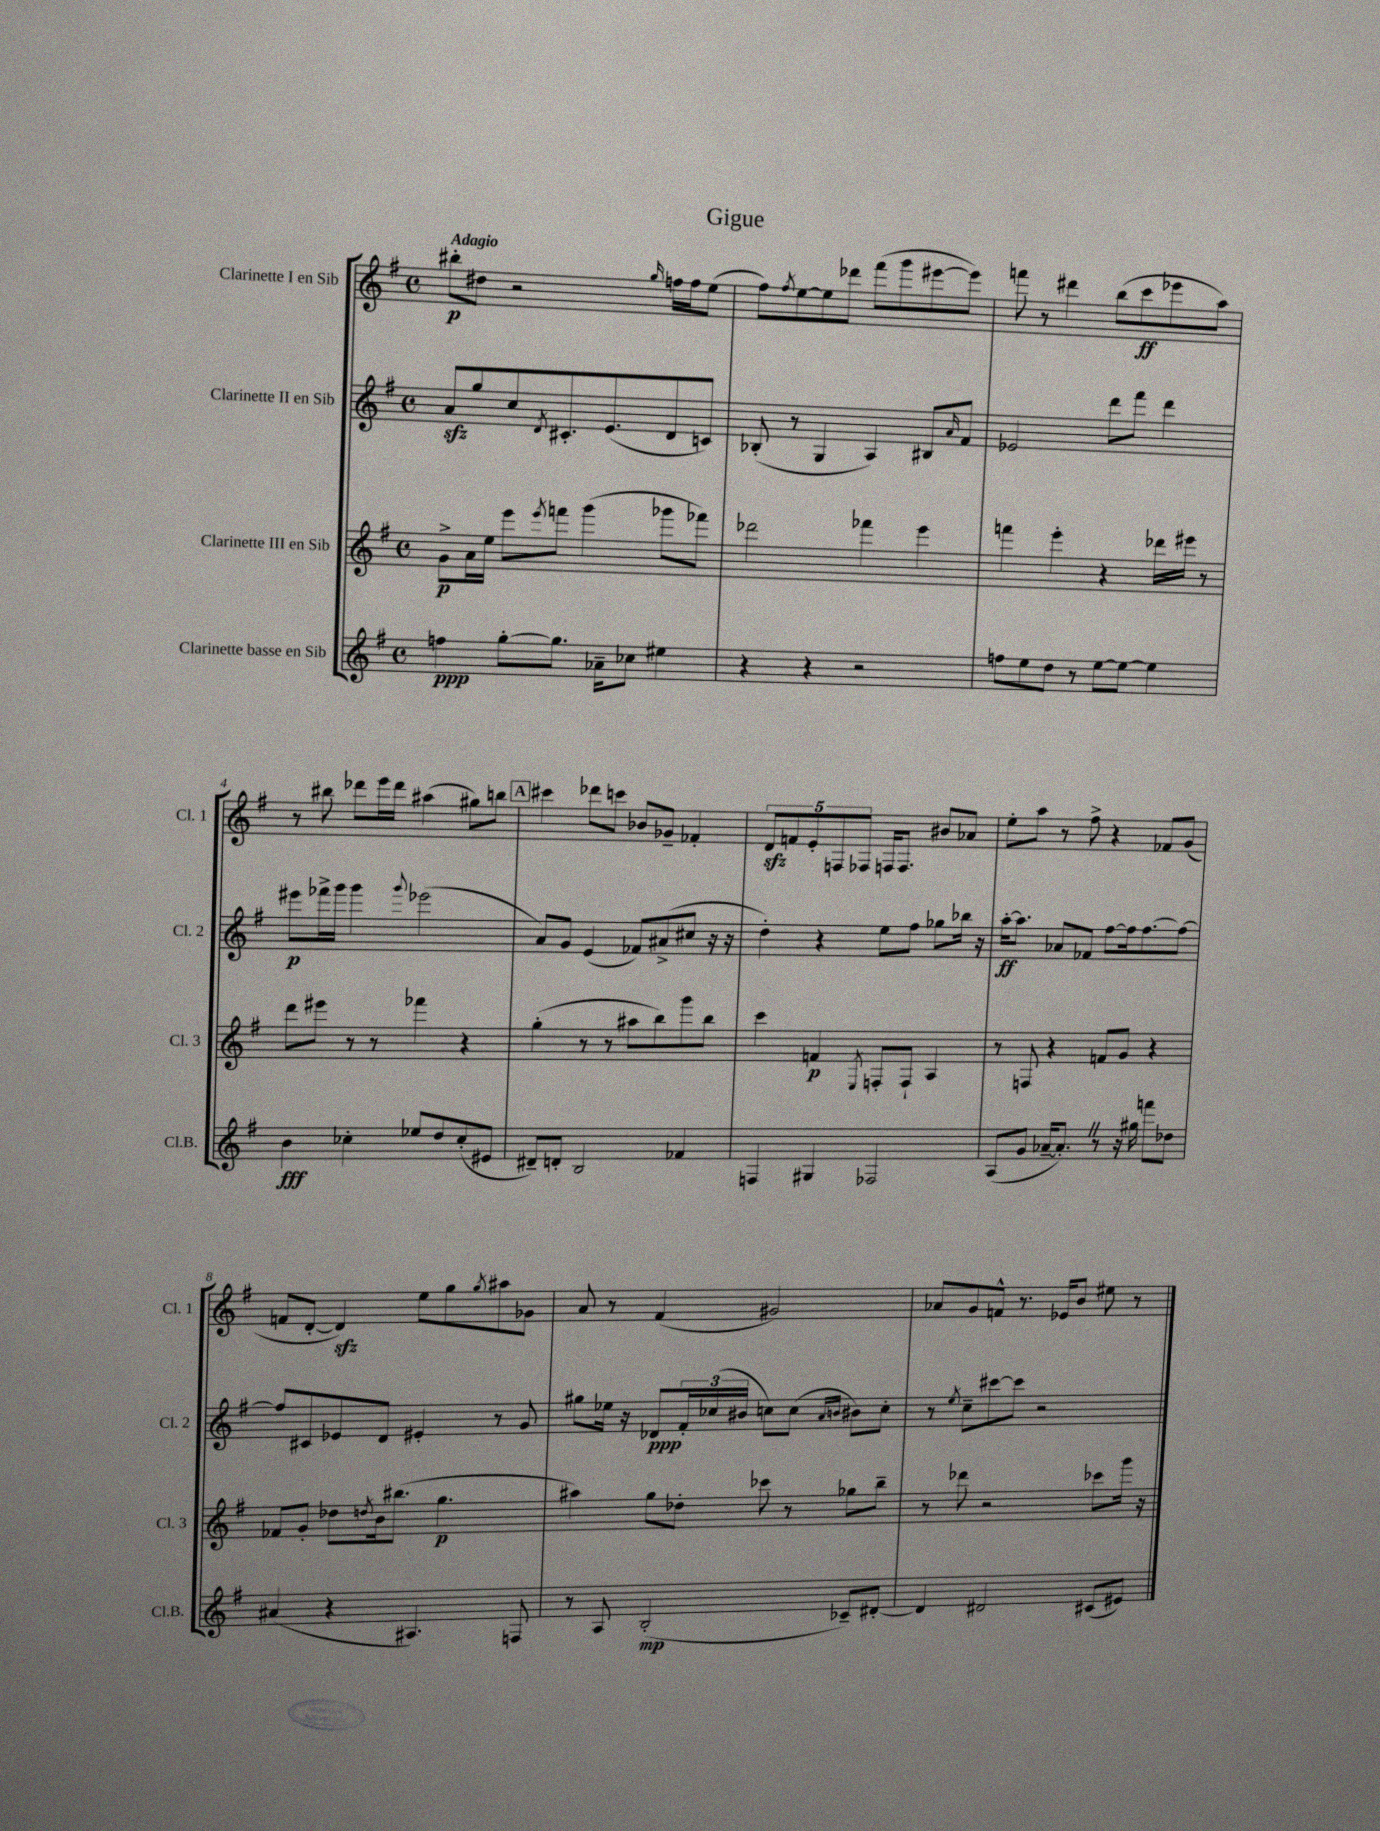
\header { title = "Gigue" }
<<
\new StaffGroup <<
\new Staff = "s0" \with { instrumentName = "Clarinette I en Sib" shortInstrumentName = "Cl. 1" } {
    \clef treble \key g \major \defaultTimeSignature \time 4/4 \tempo "Adagio"
    bis''8-.\p dis''8 r2 \grace { g''16 } f''16 f''16 e''8( |
    fis''8) \acciaccatura { fis''8 } e''8~ e''8 des'''8 fis'''8( g'''8 eis'''8~ eis'''8) |
    f'''8 r8 dis'''4 b''8( c'''8\ff ees'''8 a''8) |
    r8 bis''8 des'''8 e'''16 des'''16 ais''4( gis''8) b''8 |
    \mark \markup { \box "A" } cis'''4 des'''8 c'''8 bes'8 ges'8-- fes'4-. |
    \tuplet 5/4 { d'8\sfz f'8 e'8-. f8 fes8 } f16 f8. bis'8 aes'8 |
    e''8-. a''8 r8 fis''8-> r4 fes'8 g'8( |
    f'8 d'8~-. d'4\sfz) e''8 g''8 \acciaccatura { g''8 } ais''8 ges'8 |
    a'8 r8 fis'4( gis'2) |
    aes'8 g'8 f'8-^ r8. ees'16 b'8 eis''8 r8 \bar "|." |
}
\new Staff = "s1" \with { instrumentName = "Clarinette II en Sib" shortInstrumentName = "Cl. 2" } {
    \clef treble \key g \major \defaultTimeSignature \time 4/4
    a'8\sfz g''8 c''8 \acciaccatura { d'8 } cis'8.-. e'8.( d'8 c'8) |
    bes8-.( r8 g4 a4) bis8 \grace { a'16 } fis'8 |
    ees'2 d'''8 fis'''8 d'''4 |
    eis'''8\p fes'''16-> g'''16 g'''4 \appoggiatura { g'''8 } ees'''2( |
    \mark \markup { \box "A" } a'8) g'8 e'4( fes'8) ais'8->( cis''8 r16 r16 |
    d''4-.) r4 e''8 fis''8 ges''8 bes''16 r16 |
    a''16~-.\ff a''8. aes'8 fes'8 fis''8~ fis''16 fis''8.~ fis''8~ |
    fis''8 cis'8 ees'8 d'8 eis'4-. r8 g'8 |
    gis''8 ees''16 r16 des'8\ppp \tuplet 3/2 { fis'16-. ces''16( bis'16 } c''8) c''8( \grace { a'16 b'16 } bis'8) c''8-. |
    r8 \acciaccatura { e''8 } c''8-- cis'''8~ cis'''8 r2 \bar "|." |
}
\new Staff = "s2" \with { instrumentName = "Clarinette III en Sib" shortInstrumentName = "Cl. 3" } {
    \clef treble \key g \major \defaultTimeSignature \time 4/4
    g'8->\p a'16 e''16 e'''8 \acciaccatura { e'''8 } f'''8 g'''4( ges'''8 fes'''8) |
    des'''2 fes'''4 e'''4 |
    f'''4 e'''4-. r4 des'''16 eis'''16 r8 |
    d'''8 eis'''8 r8 r8 fes'''4 r4 |
    \mark \markup { \box "A" } g''4-.( r8 r8 ais''8 b''8) g'''8 b''8 |
    c'''4 f'4\p \acciaccatura { e8 } f8-. f8-! a4 |
    r8 f8 r4 f'8 g'8 r4 |
    fes'8 g'8-. des''8 \acciaccatura { d''8 } b'16 bis''8.( g''4.\p |
    ais''4) g''8 des''8-. ces'''8 r8 ges''8 b''8-- |
    r8 des'''8 r2 ces'''8 g'''16 r16 \bar "|." |
}
\new Staff = "s3" \with { instrumentName = "Clarinette basse en Sib" shortInstrumentName = "Cl.B." } {
    \clef treble \key g \major \defaultTimeSignature \time 4/4
    f''4\ppp g''8~-. g''8. aes'16-- ces''8 eis''4 |
    r4 r4 r2 |
    f''8 e''8 d''8 r8 e''8~ e''8~ e''4 |
    b'4\fff ces''4-. ees''8 d''8 ces''8-.( eis'8 |
    \mark \markup { \box "A" } dis'8--) d'8-. b2 fes'4 |
    f4 gis4 fes2 |
    a8( g'8 aes'16~-- aes'8.-.) \once \override BreathingSign.text = \markup { \musicglyph "scripts.caesura.straight" } \breathe r8 r16 gis''16 f'''8 des''8 |
    ais'4( r4 ais4.) f8 |
    r8 a8 b2-.\mp( ces'8--) dis'8~-. |
    dis'4 dis'2 cis'8( eis'8) \bar "|." |
}
>>
>>
